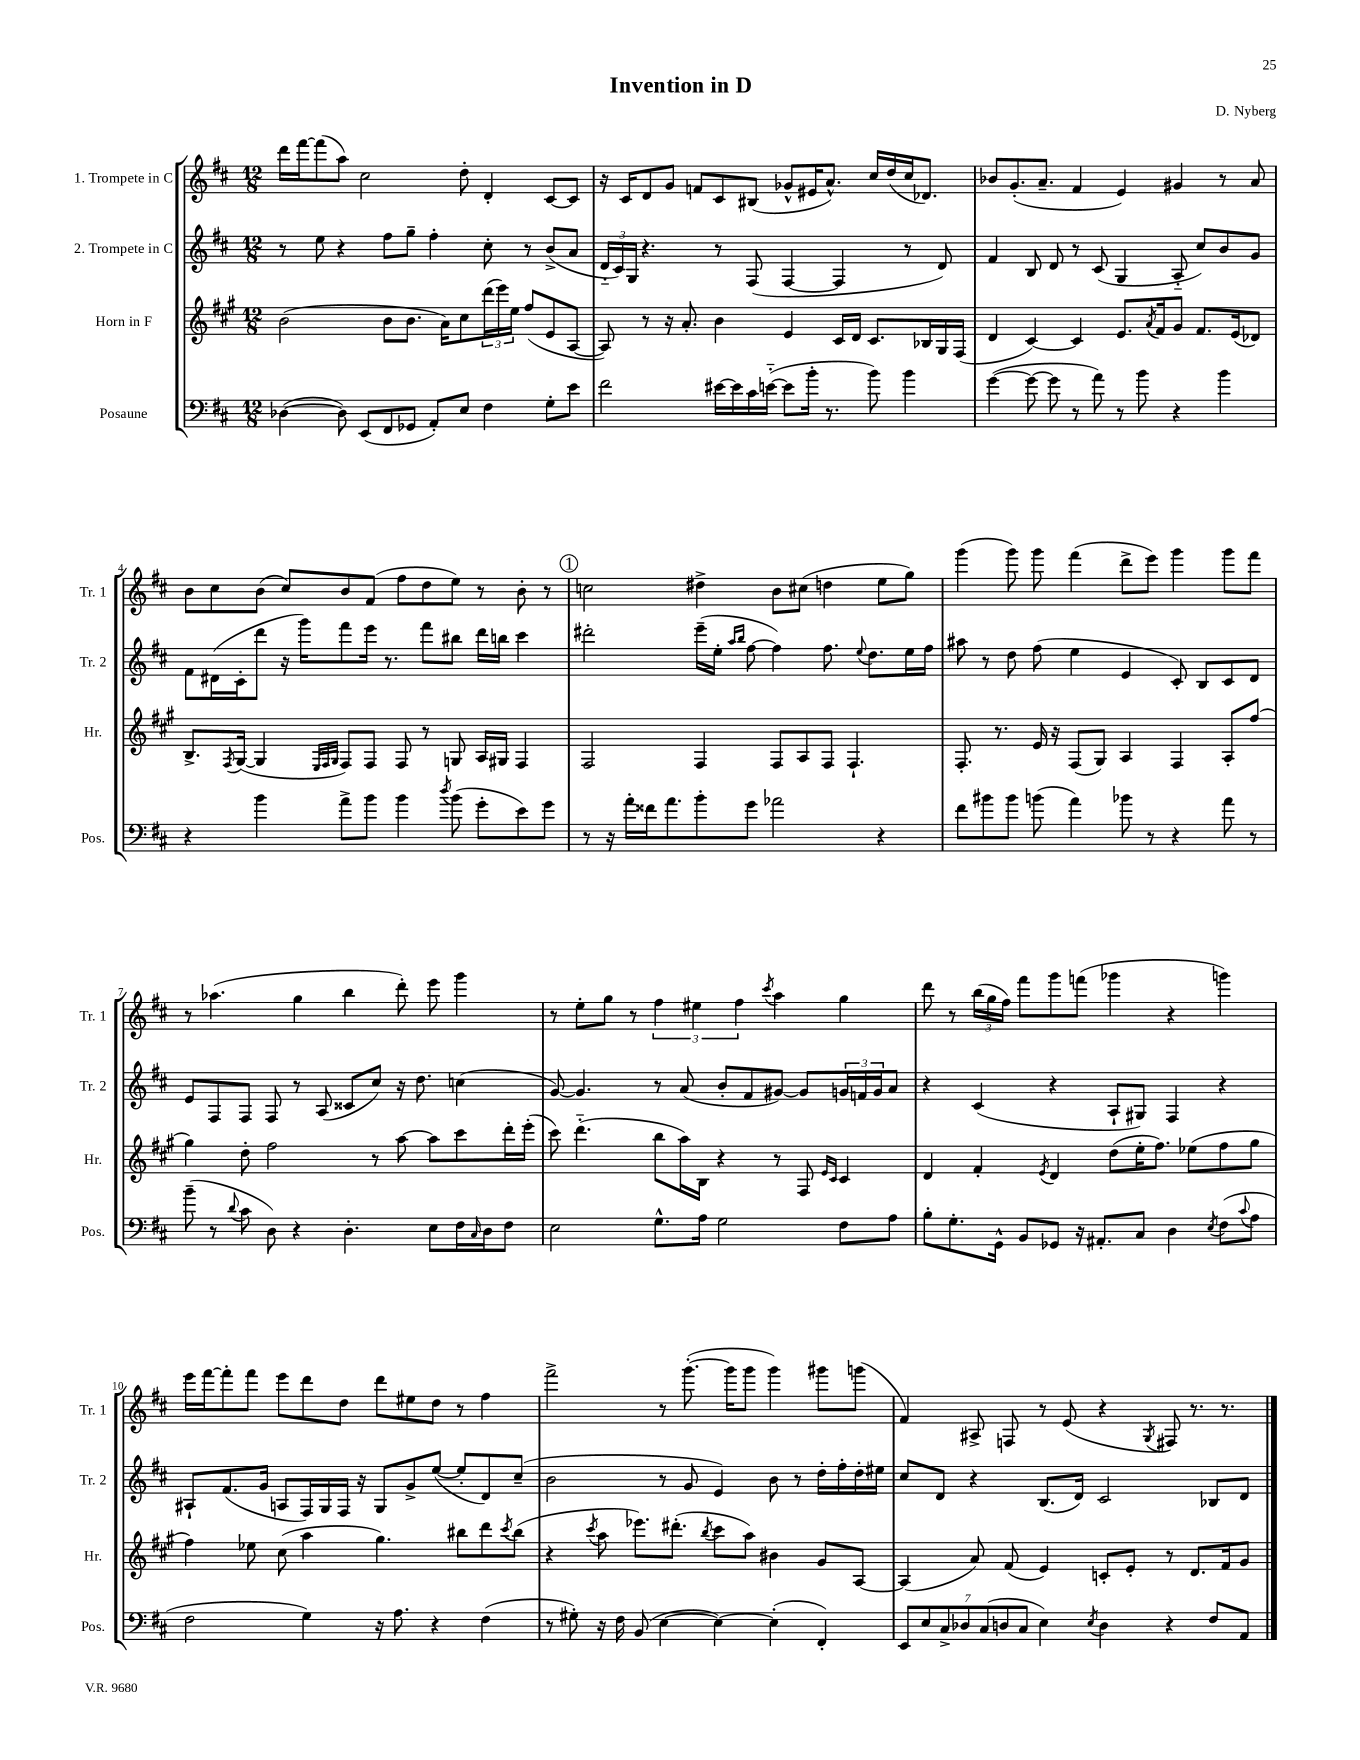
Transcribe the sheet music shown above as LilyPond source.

\header { title = "Invention in D" composer = "D. Nyberg" }
<<
\new StaffGroup <<
\new Staff = "s0" \with { instrumentName = "1. Trompete in C" shortInstrumentName = "Tr. 1" } {
    \clef treble \key d \major \numericTimeSignature \time 12/8
    d'''16 fis'''16~ fis'''8( a''8) cis''2 d''8-. d'4-. cis'8~ cis'8 |
    r16 cis'16 d'8 g'8 f'8 cis'8 bis8( ges'8-^ eis'16 a'8.-^) cis''16 d''16( cis''16 des'8.) |
    bes'8 g'8.-.( a'8.-- fis'4 e'4) gis'4 r8 a'8 |
    b'8 cis''8 b'8( cis''8) b'8 fis'8( fis''8 d''8 e''8) r8 b'8-. r8 |
    \mark \markup { \circle "1" } c''2 dis''4-> b'8 cis''8( d''4 e''8 g''8) |
    g'''4( g'''8) g'''8 fis'''4( d'''8-> e'''8) g'''4 g'''8 fis'''8 |
    r8 aes''4.( g''4 b''4 d'''8-.) e'''8 g'''4 |
    r8 e''8-. g''8 r8 \tuplet 3/2 { fis''4 eis''4 fis''4 } \acciaccatura { cis'''8 } a''4 g''4 |
    d'''8 r8 \tuplet 3/2 { b''16( g''16 fis''16) } fis'''8 g'''8 f'''8( ges'''4 r4 g'''4) |
    e'''16 fis'''16~ fis'''8-. fis'''8 e'''8 d'''8 d''8 d'''8 eis''8 d''8 r8 fis''4 |
    fis'''2-> r8 g'''8.~-.( g'''16 g'''8 g'''4) gis'''8 g'''8( |
    fis'4) ais8-> f8 r8 e'8( r4 \acciaccatura { g8 } fis8) r8. r8. \bar "|." |
}
\new Staff = "s1" \with { instrumentName = "2. Trompete in C" shortInstrumentName = "Tr. 2" } {
    \clef treble \key d \major \numericTimeSignature \time 12/8
    r8 e''8 r4 fis''8 g''8-- fis''4-. cis''8-. r8 b'8->( a'8 |
    \tuplet 3/2 { d'16-_ cis'16) g16 } r4. r8 fis8( fis4~ fis4 r8 d'8) |
    fis'4 b8 d'8 r8 cis'8( g4 a8-_ cis''8) b'8 g'8 |
    fis'8 dis'16( cis'16-. d'''8 r16 g'''16) fis'''8 e'''16 r8. fis'''8 bis''8 d'''16 b''16 cis'''4 |
    \mark \markup { \circle "1" } dis'''2-. e'''16--( e''16-. \grace { a''16 b''16 } fis''8~ fis''4) fis''8. \appoggiatura { e''8 } d''8. e''16 fis''16 |
    ais''8 r8 d''8 fis''8( e''4 e'4 cis'8-.) b8 cis'8 d'8 |
    e'8 fis8 fis8 fis8 r8 a8( cisis'8 cis''8) r16 d''8. c''4( |
    g'8~) g'4. r8 a'8( b'8-. fis'8 gis'8~) gis'8 \tuplet 3/2 { g'16 f'16 g'16 } a'8 |
    r4 cis'4( r4 a8-! gis8) fis4 r4 |
    ais8-! fis'8.( g'16 a8 fis16) g16 fis16 r16 g8 g'8-> e''8~( e''8-. d'8) cis''8--( |
    b'2 r8 g'8 e'4) b'8 r8 d''16-. fis''16-. d''16-. eis''16 |
    cis''8 d'8 r4 b8.( d'16) cis'2 bes8 d'8 \bar "|." |
}
\new Staff = "s2" \with { instrumentName = "Horn in F" shortInstrumentName = "Hr." } {
    \clef treble \key a \major \numericTimeSignature \time 12/8
    b'2( b'8 b'8. a'16) cis''8 \tuplet 3/2 { d'''16( e'''16) e''16 } fis''8( e'8 a8~ |
    a8) r8 r16 a'8.-. b'4 e'4 cis'16 d'16 cis'8. bes16 gis16 fis16( |
    d'4 cis'4~) cis'4 e'8. \acciaccatura { a'8 } fis'16 gis'8 fis'8. e'16( des'8) |
    b8.-> \acciaccatura { fis8 } gis16~( gis4 \grace { e32 fis32 gis32 } fis8) fis8 fis8 r8 g8 a16 gis16 fis4 |
    \mark \markup { \circle "1" } fis2 fis4 fis8 a8 fis8 fis4.-! |
    fis8.-. r8. e'16 r16 fis8( gis8) a4 fis4 a8-. fis''8( |
    gis''4) d''8-. fis''2 r8 a''8~ a''8 cis'''8 d'''16-. e'''16-.( |
    cis'''8) d'''4.-_( b''8 a''16) b16 r4 r8 fis8 \grace { e'16 cis'16 } cis'4 |
    d'4 fis'4-. \acciaccatura { e'8 } d'4 d''8( e''16-. fis''8.) ees''8( fis''8 gis''8 |
    fis''4) ees''8 cis''8( a''4 gis''4.) bis''8 d'''8 \acciaccatura { cis'''8 } bis''8( |
    r4 \acciaccatura { cis'''8 } a''8 ees'''8.) dis'''8.-.( \acciaccatura { b''8 } cis'''8 a''8) bis'4 gis'8 a8~ |
    a4( a'8) fis'8( e'4) c'8-. e'8-. r8 d'8. fis'16 gis'8 \bar "|." |
}
\new Staff = "s3" \with { instrumentName = "Posaune" shortInstrumentName = "Pos." } {
    \clef bass \key d \major \numericTimeSignature \time 12/8
    des4~( des8) e,8( fis,8 ges,8 a,8-.) e8 fis4 g8-. e'8 |
    fis'2 eis'16~ eis'16 cis'16 e'16~-_( e'8 b'16-. r8. b'8) b'4 |
    g'4~( g'8~ g'8 r8 a'8) r8 b'8 r4 b'4 |
    r4 b'4 a'8-> b'8 b'4 \acciaccatura { d''8 } b'8( g'8-. e'8) g'8 |
    \mark \markup { \circle "1" } r8 r16 a'16-. fisis'16 a'8. b'8-. g'8 aes'2 r4 |
    fis'8 bis'8 bis'8 b'8( a'4) bes'8 r8 r4 a'8 r8 |
    b'8--( r8 \appoggiatura { d'8 } cis'8 d8) r4 d4.-. e8 fis16 \grace { cis16 } d16 fis8 |
    e2 g8.-^ a16 g2 fis8 a8 |
    b8-. g8.-. g,16-^ b,8 ges,8 r16 ais,8.-. cis8 d4 \acciaccatura { e8 } fis8( \appoggiatura { cis'8 } a8 |
    fis2 g4) r16 a8. r4 fis4( |
    r8 gis8-.) r16 fis16 b,8( e4~ e4~) e4-.( fis,4-.) |
    \tuplet 7/4 { e,8 e8 cis8-> des8 cis8( d8 cis8 } e4) \acciaccatura { e8 } d4 r4 fis8 a,8 \bar "|." |
}
>>
>>
